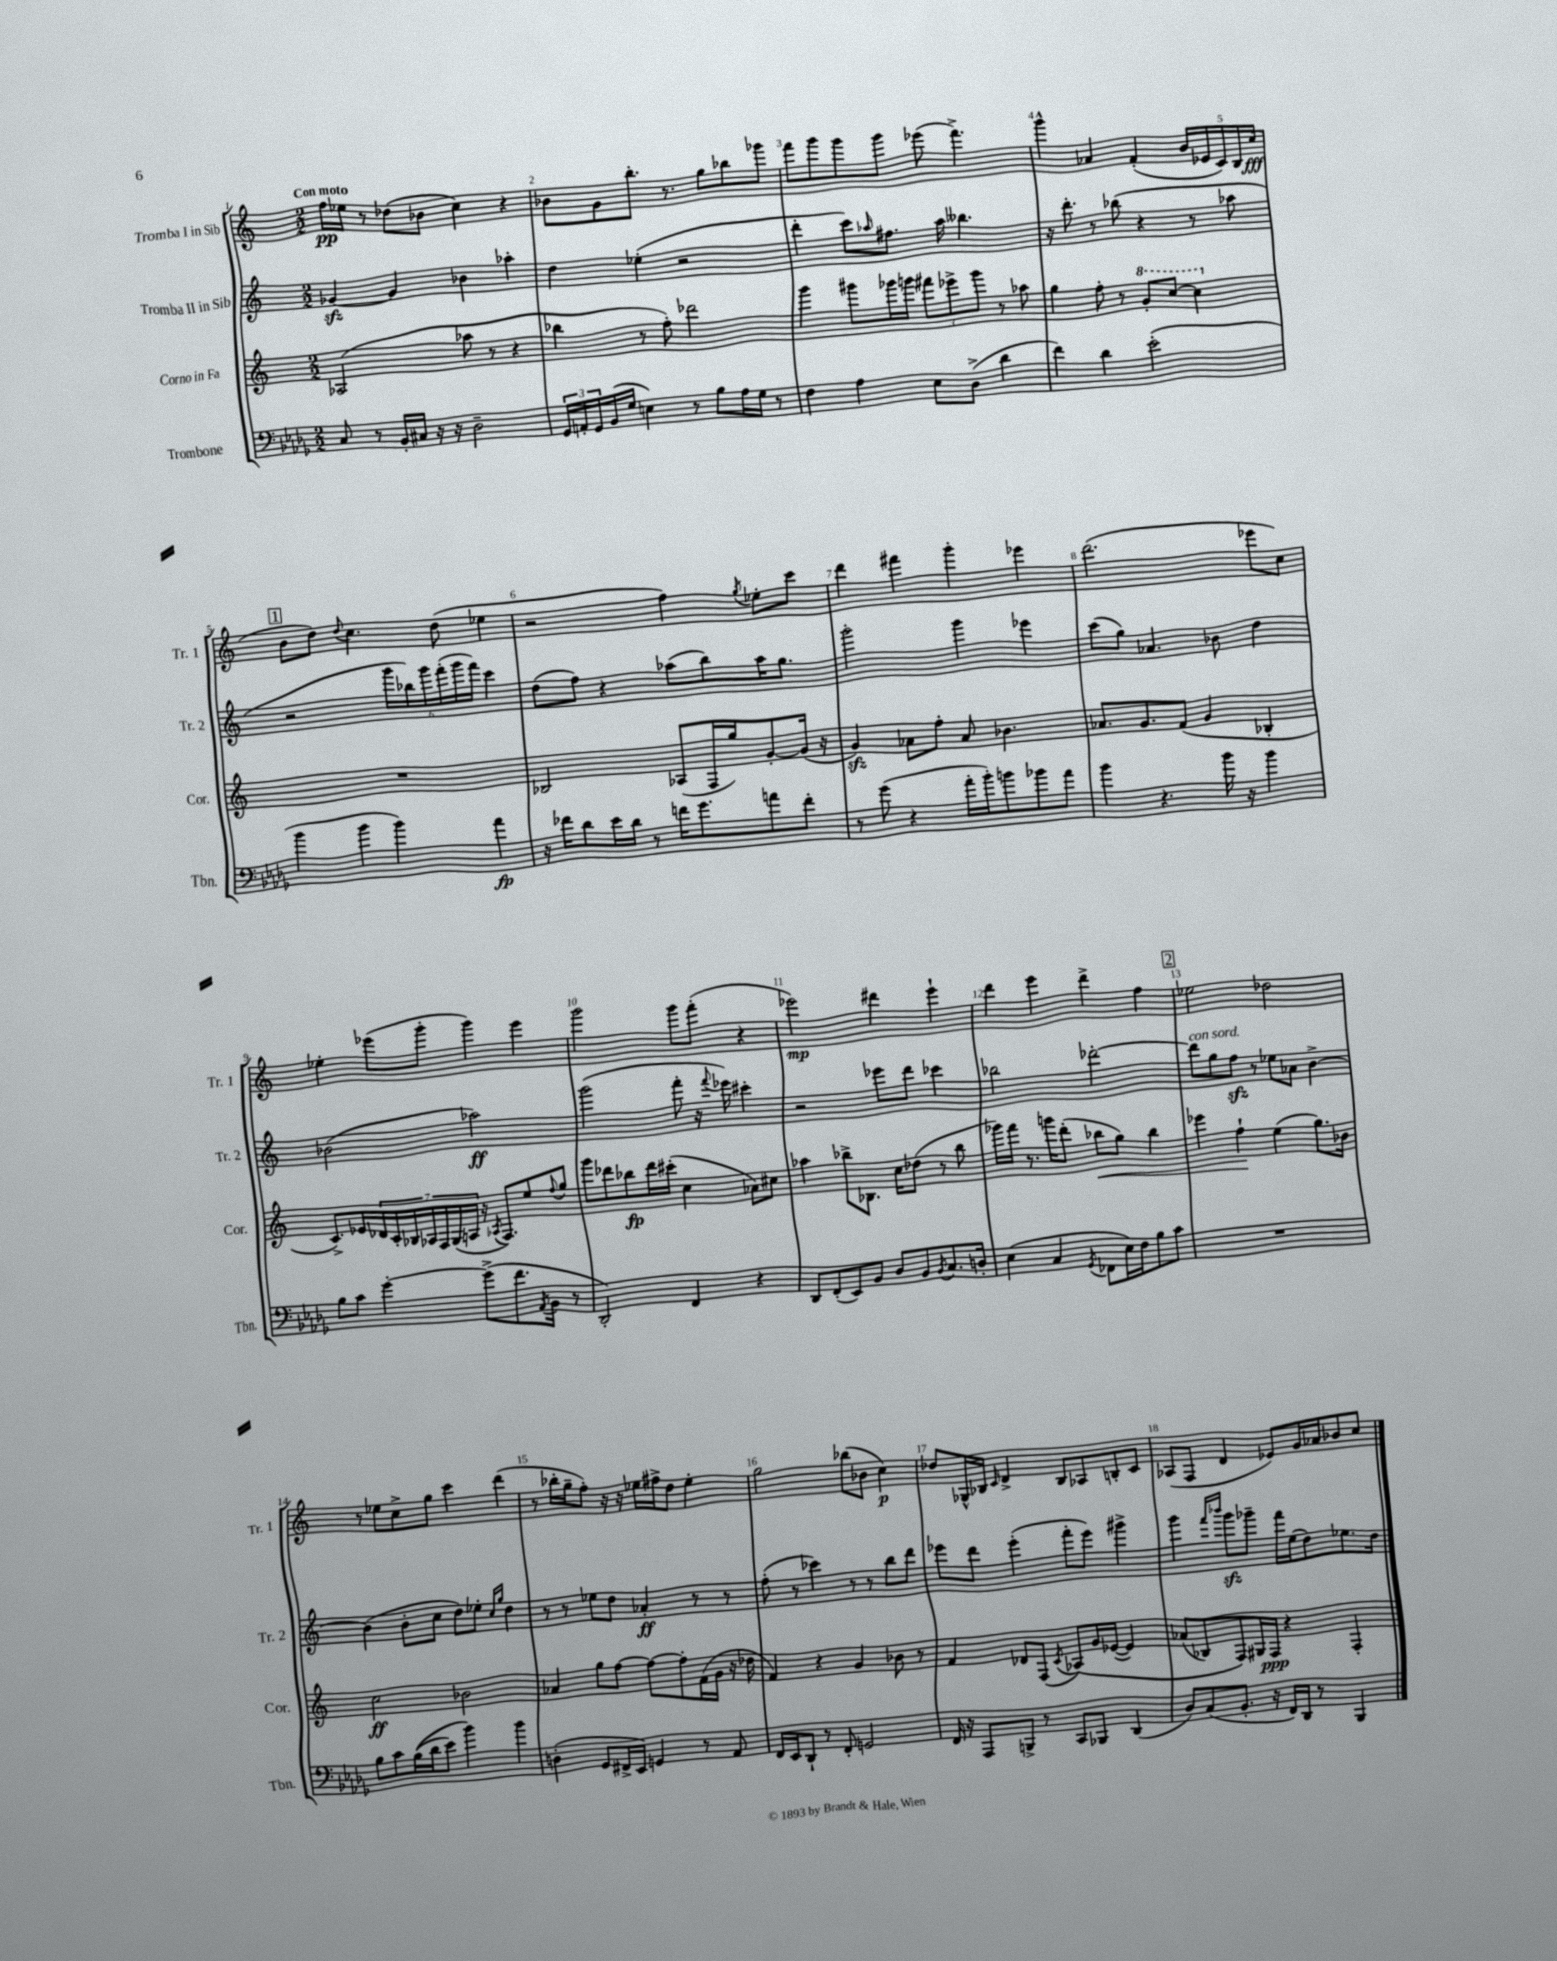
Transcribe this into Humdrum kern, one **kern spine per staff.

**kern	**dynam	**kern	**dynam	**kern	**dynam	**kern	**dynam
*part4	*part4	*part3	*part3	*part2	*part2	*part1	*part1
*staff4	*staff4	*staff3	*staff3	*staff2	*staff2	*staff1	*staff1
*I"Trombone	*	*I"Corno in Fa	*	*I"Tromba II in Sib	*	*I"Tromba I in Sib	*
*I'Tbn.	*	*I'Cor.	*	*I'Tr. 2	*	*I'Tr. 1	*
*clefF4	*	*clefG2	*	*clefG2	*	*clefG2	*
*k[b-e-a-d-g-]	*	*k[]	*	*k[]	*	*k[]	*
*M2/2	*	*M2/2	*	*M2/2	*	*M2/2	*
=1	=1	=1	=1	=1	=1	=1	=1
!	!	!	!	!	!	!LO:TX:a:B:t=Con moto	!
8C/	.	(2A-X/	.	[4g-Xzz/	.	16ff\LL	pp
.	.	.	.	.	.	16ee-X\JJ	.
8r	.	.	.	.	.	8r	.
16BB-'/LL	.	.	.	4g-/]	.	(8dd-X\L	.
16C#X/JJ	.	.	.	.	.	.	.
16r	.	.	.	.	.	8b-X\J	.
16r	.	.	.	.	.	.	.
2D-~\	.	8aa-X\	.	4b-X\	.	4cc\)	.
.	.	8r	.	.	.	.	.
.	.	4r	.	4aa-X'\	.	4r	.
=2	=2	=2	=2	=2	=2	=2	=2
24GG-/LL	.	4bb-X\	.	4dd\	.	8b-X\L	.
24AAn'/	.	.	.	.	.	.	.
24GG-/	.	.	.	.	.	.	.
(16BB-/	.	.	.	.	.	8g\	.
16G-/JJ	.	.	.	.	.	.	.
4En\)	.	8r	.	(4ee-X'\	.	8.bb'\J	.
.	.	8ff'\)	.	.	.	.	.
.	.	.	.	.	.	8.r	.
8r	.	2ddd-X\	.	2r	.	.	.
8B-\L	.	.	.	.	.	8gg\L	.
16A-\L	.	.	.	.	.	8bb-X\	.
16G-\JJ	.	.	.	.	.	.	.
8r	.	.	.	.	.	8ggg-X\J	.
=3	=3	=3	=3	=3	=3	=3	=3
4F\	.	4ggg\	.	4ddd'\	.	8fff\L	.
.	.	.	.	.	.	8ggg\	.
4A-\	.	8ggg#X\L	.	8ccc\L)	.	8ggg\	.
.	.	.	.	16qqaa-X/	.	.	.
.	.	16ggg-X\L	.	8.ff#X\J	.	8ggg\J	.
.	.	16gggn\JJ	.	.	.	.	.
8E-\L	.	12fff#X\L	.	.	.	(8eee-X\	.
.	.	.	.	16aa-\	.	.	.
.	.	12eee-X^\	.	.	.	.	.
(8D-^\J	.	.	.	4.bb--X\	.	4.fff^\)	.
.	.	12ggg\J	.	.	.	.	.
4d-\	.	8r	.	.	.	.	.
.	.	8aa-X\	.	.	.	.	.
=4	=4	=4	=4	=4	=4	=4	=4
4f\)	.	4gg\	.	16r	.	4ggg^^\	.
.	.	.	.	8.ddd'\	.	.	.
4d-\	.	8ff'\	.	8r	.	4a-X/	.
.	.	8r	.	(8bb-X\	.	.	.
*	*	*8va	*	*	*	*	*
(2e-'\	.	8gg'/L	.	4r	.	(4f'/	.
.	.	[8ccc/J	.	.	.	.	.
.	.	4ccc\]	.	8r	.	20b/LL	.
.	.	.	.	.	.	20e-X/	.
.	.	.	.	.	.	20c/)	.
.	.	.	.	8aa-X\	.	.	.
.	.	.	.	.	.	20B/	.
.	.	.	.	.	.	(20cc/JJ	fff
!!LO:LB:g=z
!!LO:REH:place=s1:t=1
=5	=5	=5	=5	=5	=5	=5	=5
*	*	*X8va	*	*	*	*	*
4b-\	.	1r	.	2r	.	8b\L	.
.	.	.	.	.	.	8dd\J)	.
.	.	.	.	.	.	8qqdd/	.
4b-\	.	.	.	.	.	4.cc\	.
4b-\)	.	.	.	24ggg\LL	.	.	.
.	.	.	.	24bb-X\)	.	.	.
.	.	.	.	24ggg\	.	.	.
.	.	.	.	(24fff'\	.	(8dd\	.
.	.	.	.	24ggg\	.	.	.
.	.	.	.	24fff\JJ)	.	.	.
4a-\	fp	.	.	4ccc\	.	4ee-X\	.
=6	=6	=6	=6	=6	=6	=6	=6
16r	.	2B-X/	.	(8dd\L	.	2r	.
16f-X\KL	.	.	.	.	.	.	.
8d-\	.	.	.	8ff\J)	.	.	.
16e-\L	.	.	.	4r	.	.	.
16d-\JJ	.	.	.	.	.	.	.
8r	.	.	.	.	.	.	.
16fn\KL	.	(8A-X/L	.	(8aa-X\L	.	4ff\)	.
8.g-\	.	.	.	.	.	.	.
.	.	16F/L	.	8bb\)	.	.	.
.	.	16gg/J)	.	.	.	.	.
.	.	.	.	.	.	8qgg/	.
8an\	.	[8g'/	.	16aa-\K	.	8ee-X'\L	.
.	.	.	.	8.gg\J	.	.	.
8f'\J	.	(16g/Jk]	.	.	.	8ccc\J	.
.	.	16r	.	.	.	.	.
=7	=7	=7	=7	=7	=7	=7	=7
8r	.	4gzz/)	.	2ggg'\	.	4ddd\	.
(8g-\	.	.	.	.	.	.	.
4r	.	8a-X\L	.	.	.	4fff#X\	.
.	.	8ff'\J	.	.	.	.	.
16a-'\LL	.	8a-/	.	4ggg\	.	4ggg'\	.
16b-'\J)	.	.	.	.	.	.	.
8bn\	.	4.b-X\	.	.	.	.	.
8b-X\	.	.	.	4eee-X\	.	4eee-X\	.
8a-\J	.	.	.	.	.	.	.
=8	=8	=8	=8	=8	=8	=8	=8
4b-\	.	8.a-X/L	.	(8ccc\L	.	(2.ddd\	.
.	.	.	.	8gg\J)	.	.	.
.	.	8.g/	.	.	.	.	.
4.r	.	.	.	4.a-X/	.	.	.
.	.	(8f/J	.	.	.	.	.
.	.	4g/	.	.	.	.	.
16b-\	.	.	.	8b-X\	.	.	.
16r	.	.	.	.	.	.	.
4b-\	.	4B-X'/	.	4dd\	.	8eee-X\L	.
.	.	.	.	.	.	8cc\J)	.
!!LO:LB:g=z
=9	=9	=9	=9	=9	=9	=9	=9
8B-\L	.	8.c^/L)	.	(2b-X\	.	4ee-X'\	.
8c\J	.	.	.	.	.	.	.
.	.	16e-X/L	.	.	.	.	.
[4g-'\	.	28d-X/	.	.	.	(8eee-X\L	.
.	.	28c'/	.	.	.	.	.
.	.	28B-X/	.	.	.	.	.
.	.	28A-X/	.	.	.	.	.
.	.	.	.	.	.	8ggg'\J	.
.	.	28F/	.	.	.	.	.
.	.	(28G/	.	.	.	.	.
.	.	28An/JJ	.	.	.	.	.
(8g-^\L]	.	16r	.	2aa-X\)	ff	4ggg\)	.
.	.	8qA-X/	.	.	.	.	.
.	.	8.F/L)	.	.	.	.	.
8.f\	.	.	.	.	.	.	.
.	.	8ee/	.	.	.	4eee-\	.
8qAA-/	.	.	.	.	.	.	.
16BB-\Jk	.	.	.	.	.	.	.
.	.	8qqff/	.	.	.	.	.
8r	.	8gg/J	.	.	.	.	.
=10	=10	=10	=10	=10	=10	=10	=10
2DD-'/)	.	8ggg\L	.	(2ggg\	.	2ggg\	.
.	.	8ddd-X\	.	.	.	.	.
.	.	8bb-X\	fp	.	.	.	.
.	.	16ddd-\L	.	.	.	.	.
.	.	(16ccc#X'\JJ	.	.	.	.	.
4FF/	.	4cc\	.	8fff'\	.	8ggg\L	.
.	.	.	.	16r	.	(8fff'\J	.
.	.	.	.	8qqfff/	.	.	.
.	.	.	.	16eee-X\)	.	.	.
4r	.	8a-X\L)	.	4ccc#X'\	.	4r	.
.	.	8cc#X\J	.	.	.	.	.
=11	=11	=11	=11	=11	=11	=11	=11
8DD-/L	.	4aa-X\	.	2r	.	2eee-X\)	mp
(8FF'/	.	.	.	.	.	.	.
8EE-/)	.	8bb-X^\L	.	.	.	.	.
8BB-/J	.	8.B-X\J	.	.	.	.	.
8D-/L	.	.	.	8eee-X\L	.	4ddd#X\	.
.	.	16cc\KL	.	.	.	.	.
8BB-/	.	(8dd-X\J	.	8ddd\J	.	.	.
8qBB-/	.	.	.	.	.	.	.
8.C/	.	8r	.	4ccc-X\	.	4eee-`\	.
.	.	8bb-\	.	.	.	.	.
16Dn'/Jk	.	.	.	.	.	.	.
=12	=12	=12	=12	=12	=12	=12	=12
(4E-\	.	16ggg-X\LL)	.	2bb-X\	.	4ddd\	.
.	.	16fff\JJ	.	.	.	.	.
.	.	8.r	.	.	.	.	.
4C/	.	.	.	.	.	4eee\	.
.	.	16gggn\KL	.	.	.	.	.
.	.	(8ddd'\J	.	.	.	.	.
8qGG-/	.	.	.	.	.	.	.
!	!	!	!LO:HP:b	!	!	!	!
8FF-X\L	.	8bb-X\L	<	[2ddd-X'\	.	4ddd^\	.
16E-\L)	.	8gg\J)	.	.	.	.	.
16F\J	.	.	.	.	.	.	.
8B-\	.	4bb-\	.	.	.	4ff\	.
8c\J	.	.	.	.	.	.	.
!!LO:REH:place=s1:t=2
=13	=13	=13	=13	=13	=13	=13	=13
!	!	!	!	!LO:TX:a:i:t=con sord.	!	!	!
1r	.	4eee-X\	.	8ddd-\L]	.	2ee-X\	.
.	.	.	.	8gg\	.	.	.
.	.	4ff`\	.	8ffzz\J	.	.	.
.	.	.	.	8r	.	.	.
.	.	(4ee\	[	8ee-X\L	.	2dd-X\	.
.	.	.	.	8a-X\J	.	.	.
.	.	8.gg\L)	.	[4b^\	.	.	.
.	.	16b-X\Jk	.	.	.	.	.
!!LO:LB:g=z
=14	=14	=14	=14	=14	=14	=14	=14
8B-\L	.	2cc\	ff	(4b\]	.	8r	.
8c\	.	.	.	.	.	8ee-X\L	.
((16B-\L	.	.	.	8b'\L	.	8cc^\	.
16d-\J	.	.	.	.	.	.	.
8e-\J)	.	.	.	8cc\J	.	8gg\J	.
4b-\)	.	2b-X\	.	8dd\L)	.	4ccc\	.
.	.	.	.	8ee-X'\J	.	.	.
.	.	.	.	16qqcc/LL	.	.	.
.	.	.	.	16qqgg/JJ	.	.	.
4b-\	.	.	.	4dd\	.	(4ddd\	.
=15	=15	=15	=15	=15	=15	=15	=15
(4Dn'\	.	4a-X/	.	8r	.	8r	.
.	.	.	.	8r	.	16bb-X'\LL	.
.	.	.	.	.	.	16gg~\J	.
8GG-/L	.	8gg\L	.	8ee-X\L	.	8ff'\J)	.
16FF#X^/L	.	[8ff\J	.	8dd\J	.	16r	.
16EE-/JJ)	.	.	.	.	.	16r	.
4GGn/	.	8ff\L_	.	4a-X'/	ff	16ee-X\LL	.
.	.	.	.	.	.	16ff#X^\J	.
.	.	8ff'\]	.	.	.	8dd\J	.
8r	.	(16f\L	.	8r	.	4ee-'\	.
.	.	16g\JJ	.	.	.	.	.
8AA-/	.	16r	.	8r	.	.	.
.	.	16dd-X\	.	.	.	.	.
=16	=16	=16	=16	=16	=16	=16	=16
16FF/LL	.	4f/)	.	(8ff'\	.	2gg\	.
16EE-/J	.	.	.	.	.	.	.
8DD-`/J	.	.	.	8r	.	.	.
8r	.	4r	.	4ccc-X\)	.	.	.
8FF'/	.	.	.	.	.	.	.
2GGn/	.	4g/	.	8r	.	(8bb-X\L	.
.	.	.	.	8r	.	8b-X\J	.
.	.	8b-X\	.	8bb\L	.	4cc\)	p
.	.	8r	.	8ddd\J	.	.	.
=17	=17	=17	=17	=17	=17	=17	=17
16FF/	.	4f/	.	8eee-X\L	.	8dd-X/L	.
16r	.	.	.	.	.	.	.
8AAA-/L	.	.	.	8ddd\J	.	16G-X^^/L	.
.	.	.	.	.	.	16B-X/JJ	.
.	.	.	.	.	.	16qqc/	.
8BBBn^/J	.	8d-X/L	.	(4eee-'\	.	4d^/	.
8r	.	(8F/J	.	.	.	.	.
.	.	8qc/	.	.	.	.	.
8CC/L	.	(8A-X/L)	.	8fff'\L	.	8B-/L	.
8BBB-X/J	.	16g/L	.	8eee-\J)	.	8A-X/	.
.	.	([16e-X/JJ	.	.	.	.	.
(4DD-/	.	4e-/])	.	4ggg#X^\	.	8Bn'/	.
.	.	.	.	.	.	8c/J	.
=18	=18	=18	=18	=18	=18	=18	=18
8D-/L)	.	(8a-X/L	.	4ggg\	.	(8A-X/L	.
(8C/	.	8B-X/)	.	.	.	8F/J	.
.	.	.	.	16qqfff/LL	.	.	.
.	.	.	.	16qqbbb-X/JJ	.	.	.
8.BB-'/J	.	8F/)	.	8gggzz\L	.	4d/	.
.	.	16G#X/L	.	8ggg-X~\J	.	.	.
16r	.	16F/JJ	ppp	.	.	.	.
16FF/LL)	.	4r	.	16fff\LL	.	8e-X/L)	.
16DD-/JJ	.	.	.	(16ee\J	.	.	.
8r	.	.	.	8dd\)	.	16g/L	.
.	.	.	.	.	.	16a-X/J	.
4BBB-/	.	4F'/	.	8.ee-X\	.	8b-X/	.
.	.	.	.	.	.	8cc/J	.
.	.	.	.	16dd\Jk	.	.	.
==	==	==	==	==	==	==	==
*-	*-	*-	*-	*-	*-	*-	*-
